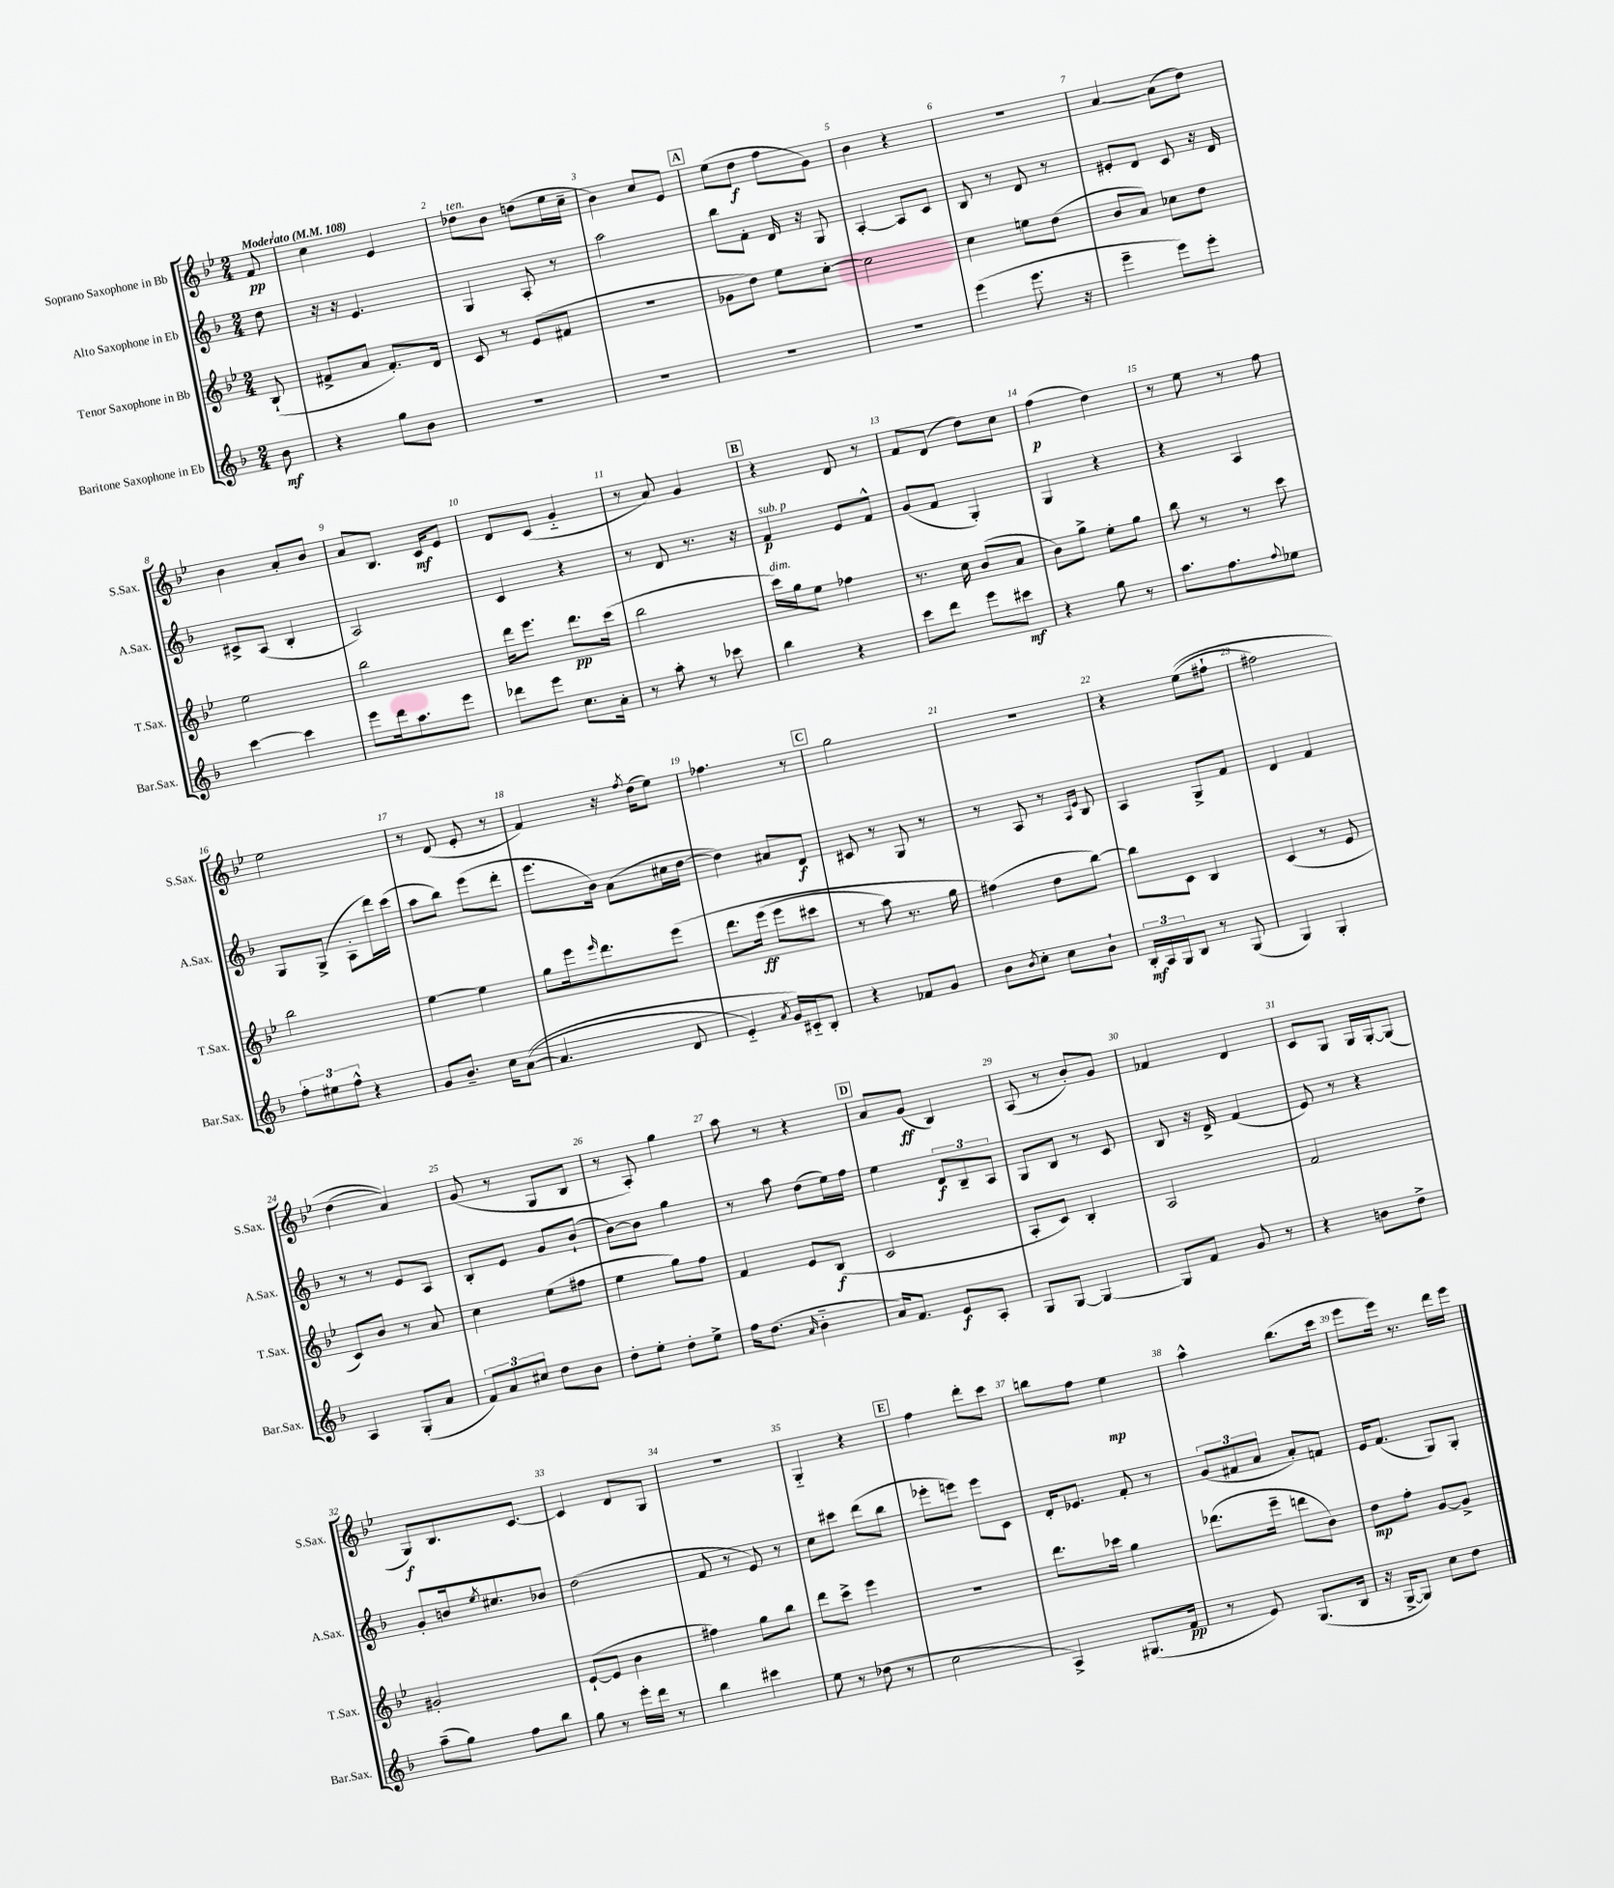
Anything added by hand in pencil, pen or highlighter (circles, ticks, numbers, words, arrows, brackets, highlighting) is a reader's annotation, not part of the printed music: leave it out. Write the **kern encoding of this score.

**kern	**dynam	**kern	**dynam	**kern	**dynam	**kern	**dynam
*part4	*part4	*part3	*part3	*part2	*part2	*part1	*part1
*staff4	*staff4	*staff3	*staff3	*staff2	*staff2	*staff1	*staff1
*I"Baritone Saxophone in Eb	*	*I"Tenor Saxophone in Bb	*	*I"Alto Saxophone in Eb	*	*I"Soprano Saxophone in Bb	*
*I'Bar.Sax.	*	*I'T.Sax.	*	*I'A.Sax.	*	*I'S.Sax.	*
*clefG2	*	*clefG2	*	*clefG2	*	*clefG2	*
*k[b-]	*	*k[b-e-]	*	*k[b-]	*	*k[b-e-]	*
*M2/4	*	*M2/4	*	*M2/4	*	*M2/4	*
*MM108	*	*MM108	*	*MM108	*	*MM108	*
=	=	=	=	=	=	=	=
!	!	!	!	!	!	!LO:TX:a:B:t=Moderato	!
8b-\	mf	(8B-`/	.	8dd\	.	8f/	pp
=1	=1	=1	=1	=1	=1	=1	=1
4r	.	8f#X^/L	.	16r	.	4cc\	.
.	.	.	.	16r	.	.	.
.	.	8a/J	.	4.e/	.	.	.
8gg\L	.	8.f#'/L)	.	.	.	4e-/	.
8b-\J	.	.	.	.	.	.	.
.	.	16d/Jk	.	.	.	.	.
=2	=2	=2	=2	=2	=2	=2	=2
!	!	!	!	!	!	!LO:TX:a:i:t=ten.	!
2r	.	8c/	.	4G/	.	8dd-X\L	.
.	.	8r	.	.	.	8b-\J	.
.	.	(8e-/L	.	8A'/	.	(8ddn\L	.
.	.	8f#X/J	.	8r	.	16ee-\L	.
.	.	.	.	.	.	16cc~\JJ	.
=3	=3	=3	=3	=3	=3	=3	=3
2r	.	2r	.	2aa\	.	4b-\)	.
.	.	.	.	.	.	8cc/L	.
.	.	.	.	.	.	8e-/J	.
!!LO:REH:place=s1:t=A
=4	=4	=4	=4	=4	=4	=4	=4
2r	.	8g-X\L	.	8bb-\L	.	(8ee-\L	.
.	.	8dd\J)	.	8f'\J	.	8dd\J	f
.	.	8ee-\L	.	16d/	.	8ff\L	.
.	.	.	.	16r	.	.	.
.	.	[8cc'\J	.	8G/	.	8g\J)	.
=5	=5	=5	=5	=5	=5	=5	=5
2r	.	2cc\]	.	[4A'/	.	4b-\	.
.	.	.	.	8A/L]	.	4r	.
.	.	.	.	8c/J	.	.	.
=6	=6	=6	=6	=6	=6	=6	=6
(4eee\	.	4cc\	.	8B-/	.	2r	.
.	.	.	.	8r	.	.	.
8.eee\	.	8een\L	.	8d/	.	.	.
.	.	(8dd\J	.	8r	.	.	.
16r	.	.	.	.	.	.	.
=7	=7	=7	=7	=7	=7	=7	=7
4eee~\	.	8b-/L	.	8e#X'/L	.	[4a/	.
.	.	8a/J)	.	8d/J	.	.	.
8eee\L)	.	8cc-X\L	.	8c/	.	(8a\L]	.
8eee'\J	.	8dd\J	.	16r	.	8dd\J)	.
.	.	.	.	16d/	.	.	.
!!LO:LB:g=z
=8	=8	=8	=8	=8	=8	=8	=8
[4ccc\	.	2ee-\	.	8c#X^/L	.	4b-\	.
.	.	.	.	(8A/J	.	.	.
4ccc\]	.	.	.	4B-'/	.	8a'/L	.
.	.	.	.	.	.	8b-/J	.
=9	=9	=9	=9	=9	=9	=9	=9
8eee\L	.	2bb-\	.	2A/)	.	8a/L	.
16ddd\k	.	.	.	.	.	8.B-/J	.
8.aa\	.	.	.	.	.	.	.
.	.	.	.	.	.	16c/KL	mf
8eee\J	.	.	.	.	.	8e-/J	.
=10	=10	=10	=10	=10	=10	=10	=10
8ddd-X\L	.	16ddd\KL	.	4c/	.	8d/L	.
.	.	8.eee-\J	.	.	.	.	.
8eee\J	.	.	.	.	.	(8c/J	.
8.cc\L	.	8.ddd\L	pp	4r	.	4g/	.
16a'\Jk	.	(16ccc\Jk	.	.	.	.	.
=11	=11	=11	=11	=11	=11	=11	=11
8r	.	2bb-\	.	8r	.	8r	.
8aa'\	.	.	.	8d/	.	8a/)	.
8r	.	.	.	8.r	.	4g/	.
8ccc-X\	.	.	.	.	.	.	.
.	.	.	.	16r	.	.	.
!!LO:REH:place=s1:t=B
=12	=12	=12	=12	=12	=12	=12	=12
!	!	!	!	!LO:TX:a:i:t=sub. p	!	!	!
!	!	!LO:TX:a:i:t=dim.	!	!	!	!	!
4bb-\	.	16ccc\LL)	.	4f/	p	4r	.
.	.	16gg\J	.	.	.	.	.
.	.	8ee-\J	.	.	.	.	.
4r	.	4ff-X\	.	8e/L	.	8d/	.
.	.	.	.	8f^^/J	.	8r	.
=13	=13	=13	=13	=13	=13	=13	=13
8ccc\L	.	8.r	.	(8g/L	.	8f/L	.
8ddd\J	.	.	.	8f/J	.	(8d/J	.
.	.	16cc\	.	.	.	.	.
8eee\L	.	(8b-/L	.	4G'/)	.	8dd\L)	.
8ccc#X\J	mf	8a/J	.	.	.	8cc\J	.
=14	=14	=14	=14	=14	=14	=14	=14
4r	.	8b-\L)	.	4G/	.	(4ff\	p
.	.	8gg^\J	.	.	.	.	.
8gg\	.	8ee-'\L	.	4r	.	4dd\)	.
8r	.	8gg\J	.	.	.	.	.
=15	=15	=15	=15	=15	=15	=15	=15
8.aa\L	.	8bb-\	.	4r	.	8r	.
.	.	8r	.	.	.	8ee-\	.
8.ff\	.	.	.	.	.	.	.
.	.	8r	.	4A/	.	8r	.
8qqff/	.	.	.	.	.	.	.
8ee-X\J	.	8ccc\	.	.	.	8ff\	.
!!LO:LB:g=z
=16	=16	=16	=16	=16	=16	=16	=16
12ff'\L	.	2bb-\	.	8G/L	.	2ee-\	.
12ee#X\	.	.	.	.	.	.	.
.	.	.	.	(8G^/J	.	.	.
12ff^^\J	.	.	.	.	.	.	.
4r	.	.	.	8A'\L	.	.	.
.	.	.	.	16ddd\L)	.	.	.
.	.	.	.	(16ccc\JJ	.	.	.
=17	=17	=17	=17	=17	=17	=17	=17
8g/L	.	[4ee-\	.	8aa\L	.	8r	.
8.b-~/J	.	.	.	8bb-\J)	.	(8d/	.
.	.	4ee-\]	.	(8eee\L	.	8e-'/	.
16cc\KL	.	.	.	.	.	.	.
(([8a\J	.	.	.	8ddd'\J	.	8r	.
=18	=18	=18	=18	=18	=18	=18	=18
4.a/]	.	8gg\L	.	8.eee\L	.	4f/)	.
.	.	16eee-\k	.	.	.	.	.
.	.	16qqeee-/	.	.	.	.	.
.	.	8.ddd\	.	16b-\Jk)	.	.	.
.	.	.	.	(8a\L	.	16r	.
.	.	.	.	.	.	8qff/	.
.	.	.	.	.	.	(16dd\KL	.
8d/	.	(8eee-\J	.	16cc#X\L	.	8ee-\J)	.
.	.	.	.	[16dd\JJ	.	.	.
=19	=19	=19	=19	=19	=19	=19	=19
4e/)	.	8.ddd\L	.	4dd\])	.	4.ff-X\	.
.	.	(16eee-\Jk	ff	.	.	.	.
8qa/	.	.	.	.	.	.	.
16g/LL)	.	8eee-\L	.	8a#X/L	.	.	.
16c#X/J	.	.	.	.	.	.	.
8B-'/J	.	8ccc#X\J	.	8d/J	f	8r	.
!!LO:REH:place=s1:t=C
=20	=20	=20	=20	=20	=20	=20	=20
4r	.	8r	.	8c#X/	.	2gg\	.
.	.	8aa\)	.	8r	.	.	.
8f-X/L	.	8.r	.	8G/	.	.	.
8g/J	.	.	.	8r	.	.	.
.	.	16gg\	.	.	.	.	.
=21	=21	=21	=21	=21	=21	=21	=21
8b-\L	.	(4ff#X\)	.	8r	.	2r	.
8qb-/	.	.	.	.	.	.	.
8cc'\J	.	.	.	8A/	.	.	.
8cc\L	.	8dd\L	.	8r	.	.	.
.	.	.	.	16qqA/LL	.	.	.
.	.	.	.	16qqe/JJ	.	.	.
8b-`\J	.	[8bb-\J)	.	8B-/	.	.	.
=22	=22	=22	=22	=22	=22	=22	=22
24B-'/LL	mf	8bb-\L]	.	4A/	.	4r	.
24A/	.	.	.	.	.	.	.
24G/J	.	.	.	.	.	.	.
8B-/J	.	8c\J	.	.	.	.	.
8r	.	4B-/	.	8G^/L	.	((8ee-\L	.
(8G/	.	.	.	8f/J	.	8ff#X`\J	.
=23	=23	=23	=23	=23	=23	=23	=23
4G/)	.	(4c/	.	4d/	.	2ff#X\)	.
4G'/	.	8r	.	4f/	.	.	.
.	.	8e-/	.	.	.	.	.
!!LO:LB:g=z
=24	=24	=24	=24	=24	=24	=24	=24
4A/	.	8c/L)	.	8r	.	(4dd\	.
.	.	8b-/J	.	8r	.	.	.
(8G'/L	.	8r	.	8e/L	.	4a/))	.
8a/J	.	8a/	.	8A/J	.	.	.
=25	=25	=25	=25	=25	=25	=25	=25
12f/L)	.	4cc\	.	8B-'/L	.	(8g/	.
12a/	.	.	.	.	.	.	.
.	.	.	.	8e/J	.	8r	.
12cc#X/J	.	.	.	.	.	.	.
8dd\L	.	(8ee-\L	.	8g/L	.	8G/L	.
8b-\J	.	8ff#X\J	.	(8b-`/J	.	8B-/J	.
=26	=26	=26	=26	=26	=26	=26	=26
8dd'\L	.	4ee-\	.	[8b-\L)	.	8r	.
8ee'\J	.	.	.	8b-\J]	.	8A'/)	.
8dd'\L	.	8gg\L)	.	4gg\	.	4gg\	.
8ee^\J	.	8ff\J	.	.	.	.	.
=27	=27	=27	=27	=27	=27	=27	=27
16ff\KL	.	4f/	.	8r	.	8aa\	.
(8.dd\J	.	.	.	.	.	.	.
.	.	.	.	8aa\	.	8r	.
16qqa/	.	.	.	.	.	.	.
4b-\	.	8e-/L	.	(8dd\L	.	4r	.
.	.	(8B-/J	f	16ee\L)	.	.	.
.	.	.	.	16ff\JJ	.	.	.
!!LO:REH:place=s1:t=D
=28	=28	=28	=28	=28	=28	=28	=28
16a/KL)	.	2c/	.	4ee\	.	8a/L	.
8.f/J	.	.	.	.	.	.	.
.	.	.	.	.	.	(8g/J	ff
8e/L	f	.	.	12d/L	f	4B-/)	.
.	.	.	.	12B-~/	.	.	.
8A'/J	.	.	.	.	.	.	.
.	.	.	.	12A/J	.	.	.
=29	=29	=29	=29	=29	=29	=29	=29
8G/L	.	8A'/L	.	8G/L	.	(8A/	.
[8G/J	.	8c/J)	.	8B-/J	.	8r	.
4G/_	.	4B-'/	.	8r	.	8b-'/L)	.
.	.	.	.	8c/	.	8g/J	.
=30	=30	=30	=30	=30	=30	=30	=30
8G/L]	.	2A/	.	8B-/	.	4f-X/	.
8f/J	.	.	.	16r	.	.	.
.	.	.	.	16d^/	.	.	.
8g/	.	.	.	(4f/	.	4d/	.
8r	.	.	.	.	.	.	.
=31	=31	=31	=31	=31	=31	=31	=31
4r	.	2f/	.	8e/)	.	8c/L	.
.	.	.	.	8r	.	8G/J	.
8bn\L	.	.	.	4r	.	16G/LL	.
.	.	.	.	.	.	[16G'/J	.
8dd^\J	.	.	.	.	.	(8G/J]	.
!!LO:LB:g=z
=32	=32	=32	=32	=32	=32	=32	=32
(8aa~\L	.	2g#X'/	.	8g'/L	.	8G/L)	f
8gg\J)	.	.	.	16bn/k	.	8.B-/	.
.	.	.	.	8qee/	.	.	.
.	.	.	.	8.cc#X/	.	.	.
8ff\L	.	.	.	.	.	.	.
.	.	.	.	.	.	[8.c/J	.
8bb-\J	.	.	.	8b-X/J	.	.	.
=33	=33	=33	=33	=33	=33	=33	=33
8gg\	.	([8e-`/L	.	(2dd\	.	4c/]	.
8r	.	8e-/J]	.	.	.	.	.
16eee'\LL	.	4b-\	.	.	.	8d/L	.
16ddd\JJ	.	.	.	.	.	.	.
8r	.	.	.	.	.	8G/J	.
=34	=34	=34	=34	=34	=34	=34	=34
4bb-\	.	4ff#X\)	.	8f/	.	2r	.
.	.	.	.	8r	.	.	.
4ccc#X\	.	8gg\L	.	8e/)	.	.	.
.	.	8bb-\J	.	8r	.	.	.
=35	=35	=35	=35	=35	=35	=35	=35
8ee\	.	8ddd\L	.	8cc\L	.	4G/	.
8r	.	8ccc^\J	.	8ccc#X\J	.	.	.
(8dd-X\	.	4eee-\	.	(8ddd\L	.	4r	.
8r	.	.	.	8bb-\J	.	.	.
!!LO:REH:place=s1:t=E
=36	=36	=36	=36	=36	=36	=36	=36
2cc\	.	2r	.	8eee-X'\L	.	4ff\	.
.	.	.	.	8eeen\J)	.	.	.
.	.	.	.	8eee\L	.	8ddd'\L	.
.	.	.	.	8c\J	.	8ccc\J	.
=37	=37	=37	=37	=37	=37	=37	=37
4A^/)	.	8.ddd\L	.	16d'/KL	.	8bbn\L	.
.	.	.	.	8.e-X/J	.	.	.
.	.	.	.	.	.	8ff\J	.
.	.	16ccc-X\Jk	.	.	.	.	.
(8.G#X/L	.	4gg\	.	8f'/	.	4ee-\	mp
.	.	.	.	8r	.	.	.
16f/Jk	pp	.	.	.	.	.	.
=38	=38	=38	=38	=38	=38	=38	=38
8r	.	(8.ddd-X\L	.	(12g/L	.	4aa^^\	.
.	.	.	.	12f#X/	.	.	.
8e/)	.	.	.	.	.	.	.
.	.	.	.	12a/J	.	.	.
.	.	16eee-~\Jk	.	.	.	.	.
(8.G/L	.	8dddn\L	.	8a'/L)	.	(8.bb-\L	.
.	.	8b-\J)	.	8fn/J	.	.	.
16B-/Jk	.	.	.	.	.	16ccc\Jk	.
=39	=39	=39	=39	=39	=39	=39	=39
16r	.	8dd\L	mp	16e/KL	.	8eee-\L	.
[16G^/KL	.	.	.	(8.f/J	.	.	.
8G/J])	.	8ff'\J	.	.	.	16eee-\Jk)	.
.	.	.	.	.	.	8.r	.
8cc\L	.	[8g/L	.	8G/L)	.	.	.
8dd\J	.	8g^/J]	.	8G'/J	.	16ddd\LL	.
.	.	.	.	.	.	16eee-\JJ	.
==	==	==	==	==	==	==	==
*-	*-	*-	*-	*-	*-	*-	*-
